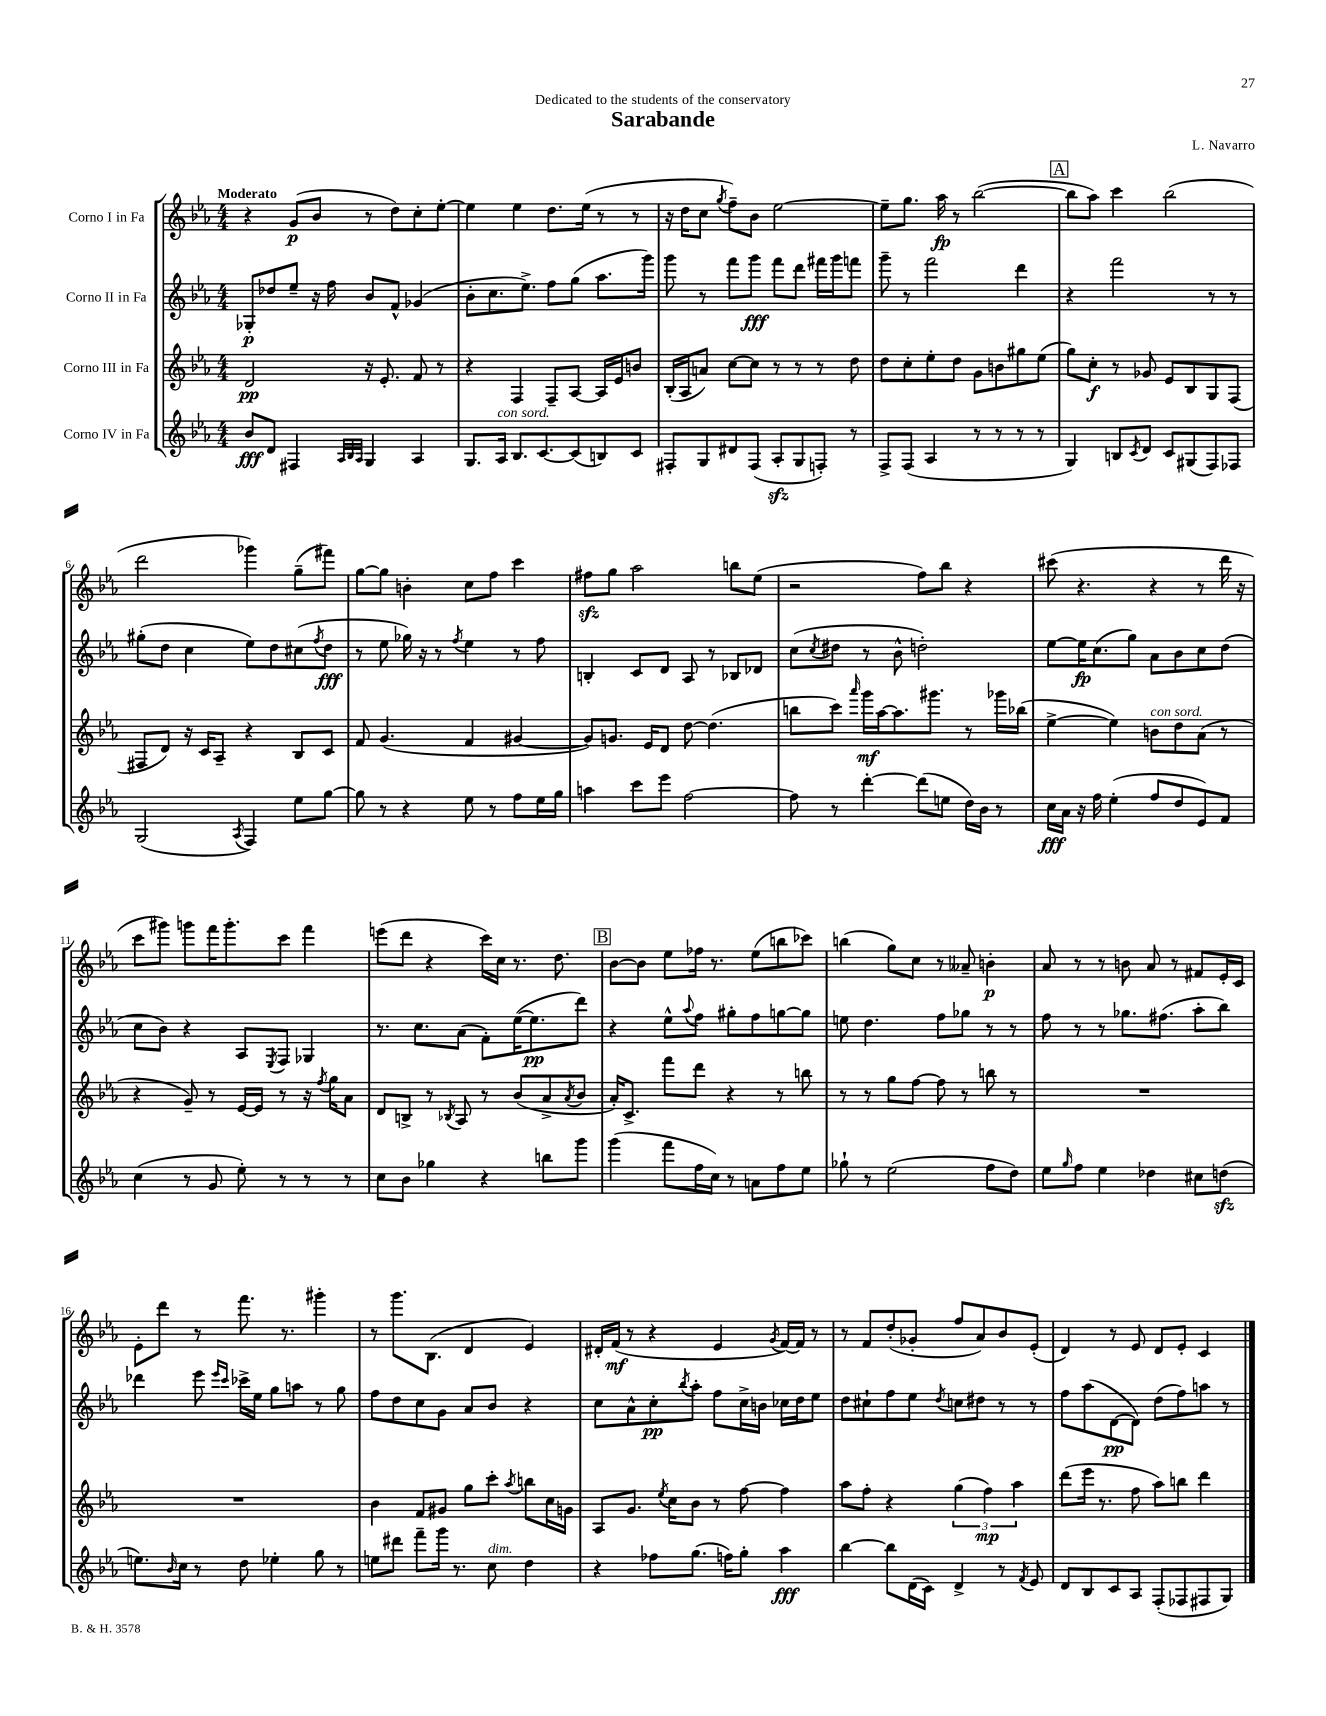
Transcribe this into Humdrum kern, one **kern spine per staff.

**kern	**kern	**kern	**kern
*staff4	*staff3	*staff2	*staff1
*clefG2	*clefG2	*clefG2	*clefG2
*k[b-e-a-]	*k[b-e-a-]	*k[b-e-a-]	*k[b-e-a-]
*M4/4	*M4/4	*M4/4	*M4/4
8b-	2d	8G-'	4r
8d	.	8dd-	.
4F#	.	8ee-~	(8g
.	.	16r	8b-
.	.	16ff	.
32qqA-	.	.	.
32qqB-	.	.	.
32qqA-	.	.	.
4G	16r	8b-	8r
.	8.e-'	.	.
.	.	8f^^	8dd)
4A-	8f	(4g-	8cc'
.	8r	.	[8ee-'
=	=	=	=
8.G	4r	8b-'	4ee-]
.	.	8.cc	.
16A-	.	.	.
8.B-	4F	.	4ee-
.	.	8.ee-^)	.
[8.c	.	.	.
.	8F~	8ff	8.dd
(8c]	[8A-	(8gg	.
.	.	.	(16ee-
8B)	16A-]	8.aa-	8r
.	16e-	.	.
8c	8b	.	8r
.	.	16ggg)	.
=	=	=	=
8F#'	(16B-'	8ggg	16r
.	16A-	.	16dd
8G	8a)	8r	8cc
.	.	.	8qgg
8d#	[8cc	8fff	8ff~)
(8F#	8cc]	8ggg	8b-
8A-'	8r	8fff	[2ee-
8G	8r	8ddd	.
8F')	8r	16fff#	.
.	.	16ggg	.
8r	8dd	8fff	.
=	=	=	=
8F^	8dd	8ggg~	8ee-~]
(8F	8cc'	8r	8.gg
4A-	8ee-'	2fff	.
.	.	.	16aa-
.	8dd	.	8r
8r	8g	.	([2bb-
8r	8b	.	.
8r	8gg#	4ddd	.
8r	(8ee-	.	.
=	=	=	=
4G)	8gg)	4r	8bb-]
.	8cc'	.	8aa-)
8B	8r	2fff	4ccc
8qc	.	.	.
8d	8g-	.	.
8c	8e-	.	(2bb-
(8G#	8B-	.	.
8F)	8G	8r	.
8F-	(8F	8r	.
=	=	=	=
(2G	8F#	(8gg#'	2ddd
.	8d)	8dd	.
.	16r	4cc	.
.	16c	.	.
.	8A-~	.	.
8qA-	.	.	.
4F)	4r	8ee-)	4ggg-)
.	.	8dd	.
8ee-	8B-	(8cc#	(8gg~
.	.	8qff	.
[8gg	8c	8dd	8fff#)
=	=	=	=
8gg]	8f	8r	[8gg
8r	(4.g	8ee-	8gg]
4r	.	16gg-)	4b'
.	.	16r	.
.	.	8r	.
.	.	8qff	.
8ee-	4f	4ee-	8cc
8r	.	.	8ff
8ff	[4g#	8r	4ccc
16ee-	.	8ff	.
16gg	.	.	.
=	=	=	=
4aa	8g#])	4B'	8ff#
.	8.g	.	8gg
8ccc	.	8c	2aa-
.	16e-	.	.
8eee-	8d	8d	.
[2ff	[8dd	8A-	.
.	(4.dd]	8r	.
.	.	8B-	8bb
.	.	8d-	(8ee-
=	=	=	=
8ff]	8bb	(8cc	2r
.	.	8qcc	.
8r	8ccc)	8dd#	.
.	16qqaaa-	.	.
[4ddd'	16ggg	8r	.
.	[16aa-	.	.
.	8.aa-]	8b-^^	.
(8ddd]	.	2dd')	8ff)
.	8.ggg#	.	.
8ee	.	.	8bb-
16dd)	8r	.	4r
16b-	.	.	.
8r	16ggg-	.	.
.	(16bb-	.	.
=	=	=	=
16cc	[4ee-^	[8ee-	(8ccc#
16a-	.	.	.
16r	.	16ee-]	4.r
16ff	.	(8.cc	.
(4ee-'	4ee-])	.	.
.	.	8gg)	.
8ff	8b	8a-	4r
8dd	8dd	8b-	.
8e-)	(8a-	8cc	8r
8f	8r	(8dd	16ddd
.	.	.	16r
=	=	=	=
(4cc	4r	8cc	8ccc
.	.	8b-)	8ggg#)
8r	8g~)	4r	8ggg
8g	8r	.	16fff
.	.	.	8.ggg'
8ee-')	[16e-	8A-	.
.	16e-]	.	.
.	.	8qE-	.
8r	8r	8F	8ccc
8r	16r	4G-	4fff
.	8qff	.	.
.	16gg	.	.
8r	8a-	.	.
=	=	=	=
8cc	8d	8.r	(8eee
8b-	8B^	.	8ddd
.	.	8.cc	.
4gg-	8r	.	4r
.	8qB-	.	.
.	8A-	(8a-	.
4r	8r	8f')	16ccc)
.	.	.	16cc
.	(8b-	([16ee-	8.r
.	.	8.ee-]	.
8bb	8a-^	.	.
.	.	.	8.dd
.	8qa-	.	.
8ggg	8b-	8ddd)	.
=	=	=	=
(4ggg	16a-')	4r	[8b-
.	8.c^	.	.
.	.	.	8b-]
8fff	8fff	8ee-^^	8ee-
.	.	8qqaa-	.
16ff	8ddd	8ff	16ff-
16cc)	.	.	8.r
8r	4r	8gg#'	.
8a	.	8ff	(8ee-
8ff	8r	[8gg	8bb
8ee-	8bb	8gg]	8ccc-)
=	=	=	=
8gg-`	8r	8ee	(4bb
8r	8r	4.dd	.
(2ee-	8gg	.	8gg)
.	[8ff	.	8cc
.	8ff]	8ff	8r
.	8r	8gg-	8a--~
8ff	8bb	8r	4b'
8dd)	8r	8r	.
=	=	=	=
8ee-	1r	8ff	8a-
16qqgg	.	.	.
8ff	.	8r	8r
4ee-	.	8r	8r
.	.	8.gg-	8b
4dd-	.	.	8a-
.	.	(8.ff#	.
.	.	.	8r
8cc#	.	8aa-'	8f#
(8dd	.	8bb-)	16e-'
.	.	.	16c
=	=	=	=
8.ee)	1r	4ddd-	8e-'
.	.	.	8ddd
16qqb-	.	.	.
16cc	.	.	.
8r	.	8eee-	8r
.	.	16qqeee-	.
.	.	16qqccc	.
8dd	.	16ccc-^	8.fff
.	.	16ee-	.
4ee-'	.	8gg	.
.	.	.	8.r
.	.	8aa	.
8gg	.	8r	4ggg#'
8r	.	8gg	.
=	=	=	=
8ee	4b-	8ff	8r
8ddd#	.	8dd	8.ggg
8fff~	8f	8cc	.
.	.	.	(8.B-
16ggg	8g#	8g	.
8.r	.	.	.
.	8gg	8a-	4d
8cc	8ccc'	8b-	.
.	8qaa-	.	.
4dd	8bb	4r	4e-)
.	16cc	.	.
.	16g	.	.
=	=	=	=
4r	8A-	8cc	16d#'
.	.	.	(16f
.	8.g	8a-^^	8r
8ff-	.	8cc'	4r
.	8qee-	.	.
.	16cc	.	.
.	.	8qbb-	.
(8.gg	8b-	8aa-'	.
.	8r	8ff	4e-
16ff)	.	.	.
8gg'	[8ff	16cc^	.
.	.	16b	.
.	.	.	8qg
4aa-	4ff]	16cc-	[16f)
.	.	16dd	16f]
.	.	8ee-	8r
=	=	=	=
[4bb-	8aa-	8dd	8r
.	8ff'	8cc#`	8f
8bb-]	4r	8ff	(8dd'
(16d	.	8ee-	8g-'
16c)	.	.	.
.	.	8qdd	.
4d^	(6gg	8cc	8ff
.	.	8dd#	8a-)
.	6ff)	.	.
8r	.	8r	8b-
.	6aa-	.	.
8qf	.	.	.
8e-	.	8r	(8e-'
=	=	=	=
8d	(8ddd	8ff	4d)
8B-	16eee-	(8aa-	.
.	8.r	.	.
8c	.	[8d	8r
8A-	8ff	8d])	8e-
(8F'	8aa-)	(8dd	8d
8F-	8bb	8ff)	8e-'
8F#	4ddd	8aa	4c
8G)	.	8r	.
==	==	==	==
*-	*-	*-	*-
